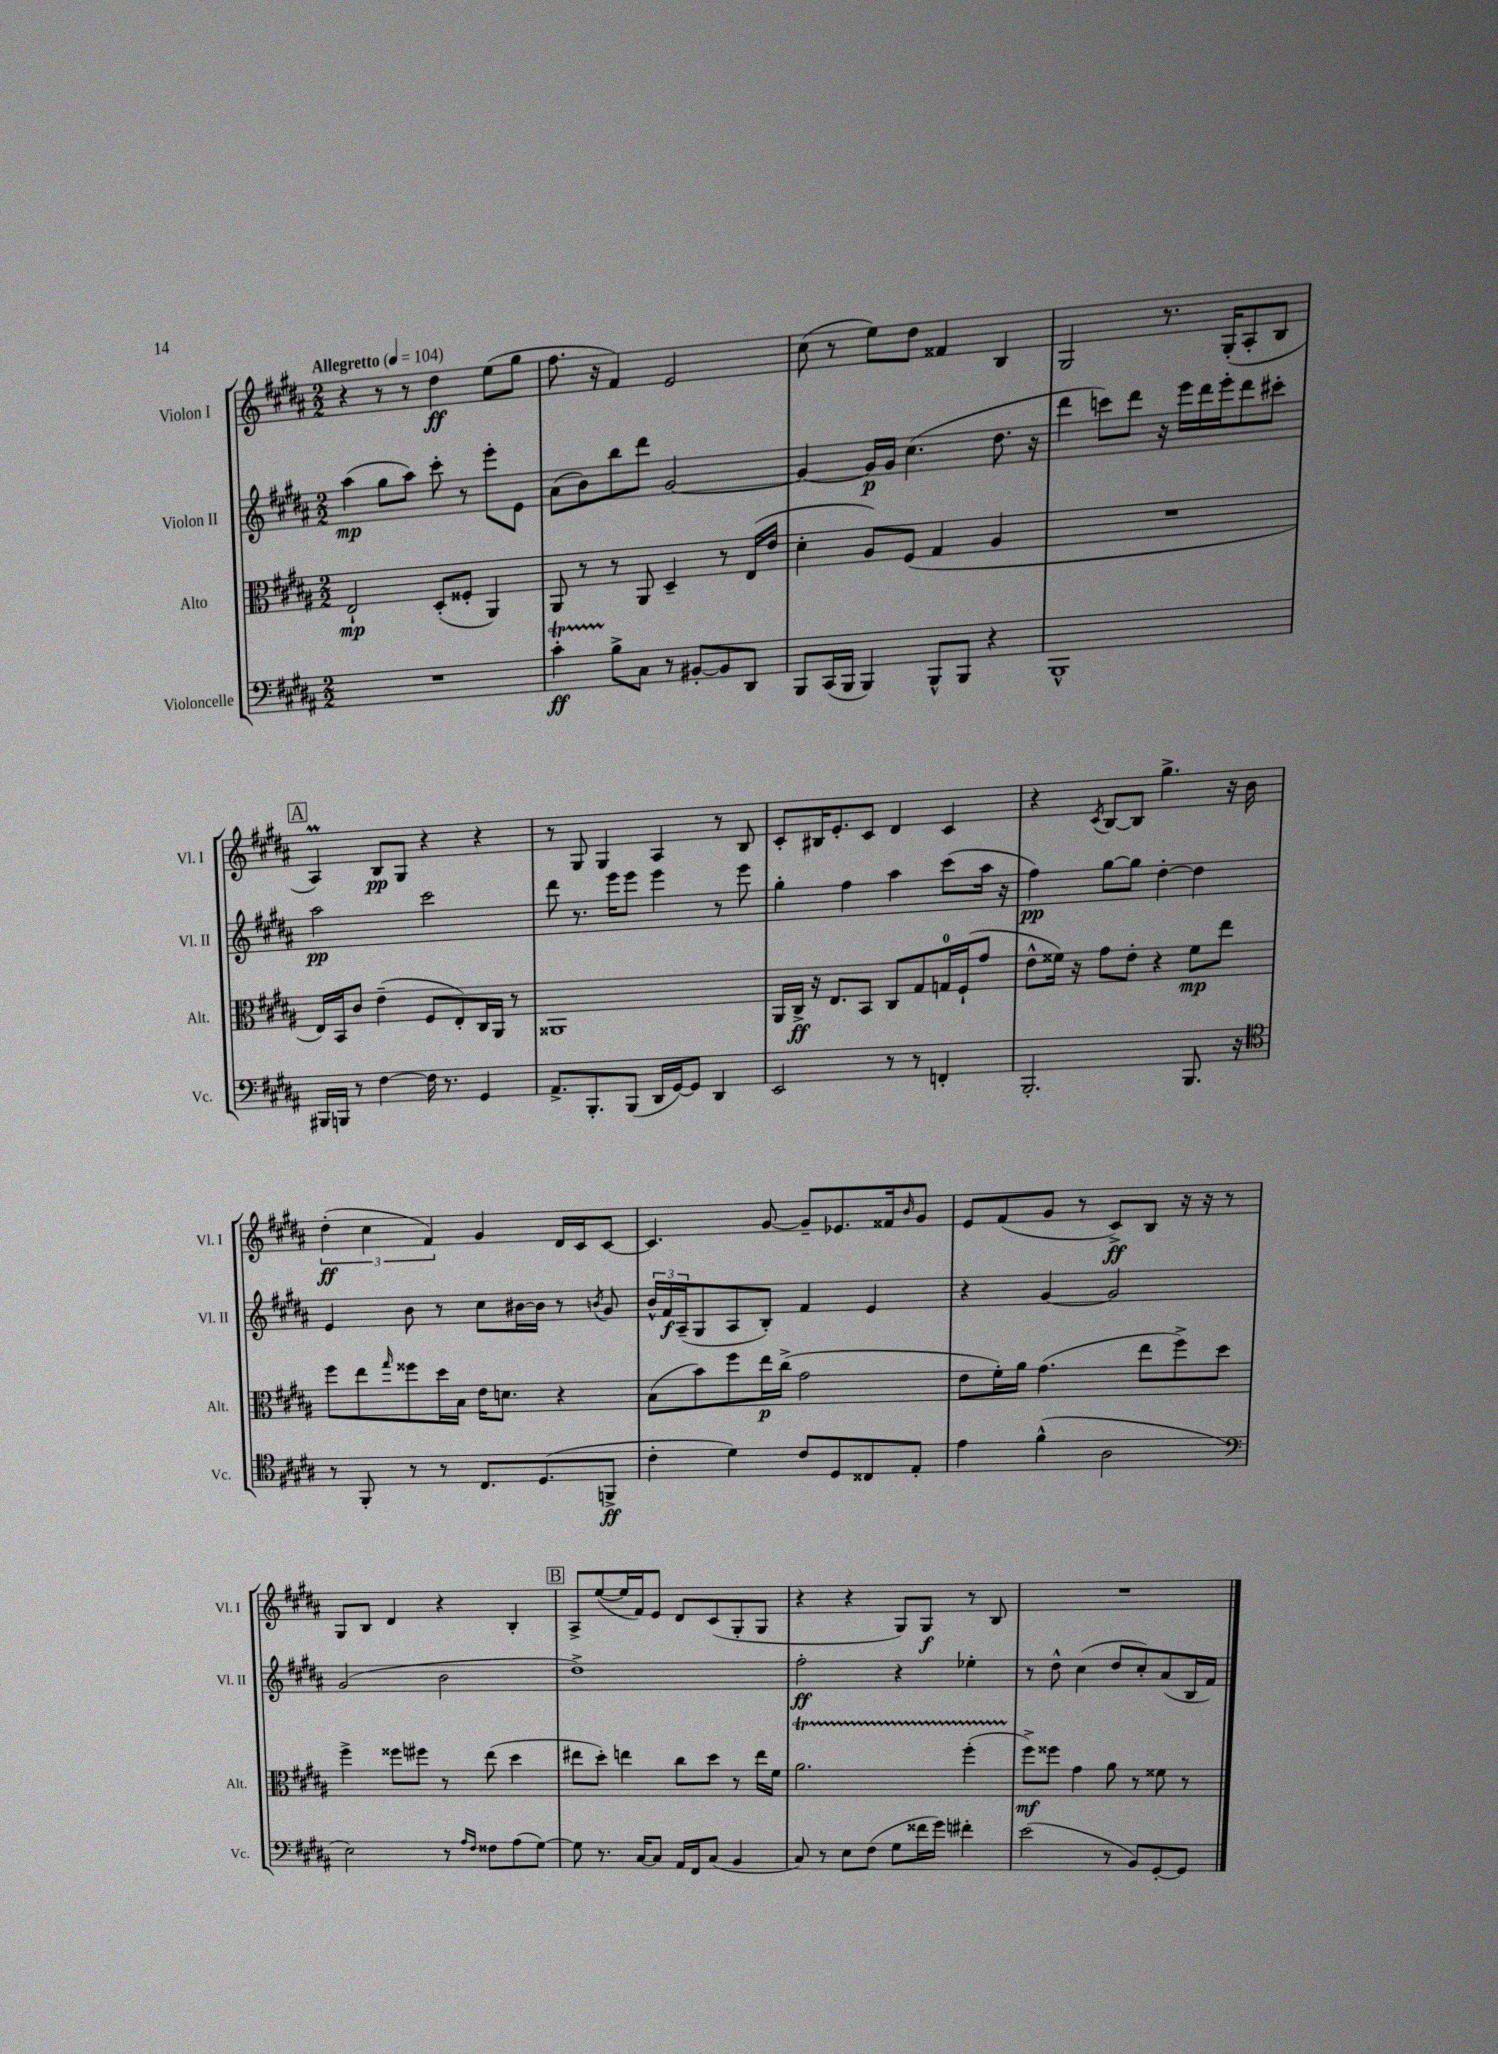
<<
\new StaffGroup <<
\new Staff = "s0" \with { instrumentName = "Violon I" shortInstrumentName = "Vl. I" } {
    \clef treble \key b \major \numericTimeSignature \time 2/2 \tempo "Allegretto" 4 = 104
    r4 r8 r8 dis''4\ff e''8( gis''8 |
    fis''8. r16 fis'4) e'2 |
    cis''8( r8 e''8) dis''8 fisis'4 b4 |
    gis2 r8. gis16-.( ais8-. b8 |
    \mark \markup { \box "A" } ais4\prall) b8\pp gis8 r4 r4 |
    r8 gis8 gis4 ais4 r8 b8 |
    cis'8-. bis16 e'8.-. cis'8 dis'4 cis'4 |
    r4 \acciaccatura { cis'8 } b8~ b8 gis''4.-> r16 b'16 |
    \tuplet 3/2 { dis''4-.\ff( cis''4 fis'4) } gis'4 dis'16 cis'16 cis'8~ |
    cis'4. gis'8~ gis'8-- ees'8. fisis'16 \grace { b'16 } gis'8 |
    e'8 fis'8( gis'8 r8 cis'8->\ff) b8 r16 r16 r8 |
    gis8 b8 dis'4 r4 b4-. |
    \mark \markup { \box "B" } ais8-> e''8~( e''16 fis'16) e'8 dis'8 cis'8( gis8-. gis8 |
    r4 r4 gis8) gis8\f r8 b8 |
    R1 \bar "|." |
}
\new Staff = "s1" \with { instrumentName = "Violon II" shortInstrumentName = "Vl. II" } {
    \clef treble \key b \major \numericTimeSignature \time 2/2
    ais''4\mp( gis''8 ais''8) cis'''8-. r8 e'''8-. e'8 |
    ais'8( b'8) b''8 dis'''8 gis'2~ |
    gis'4~ gis'16\p gis'16 cis''4.( dis''8. r16 |
    dis'''4 c'''8) dis'''8 r16 e'''16 dis'''16 e'''16-. dis'''8 cis'''8-. |
    \mark \markup { \box "A" } ais''2\pp cis'''2 |
    dis'''8 r8. e'''16 e'''8 e'''4 r8 e'''8 |
    gis''4-. fis''4 ais''4 cis'''8( ais''16 r16 |
    fis''4\pp) gis''8~ gis''8 dis''4~-. dis''4 |
    e'4 b'8 r8 cis''8 bis'16~ bis'16 r8 \acciaccatura { b'8 } gis'8 |
    \tuplet 3/2 { b'16-^ fis'16\f ais16--( } gis8 ais8 b8-.) fis'4 e'4 |
    r4 gis'4~ gis'2 |
    gis'2( b'2 |
    \mark \markup { \box "B" } dis''1->) |
    fis''2-.\ff r4 ees''4-. |
    r8 dis''8-^ cis''4( dis''8 cis''8-.) ais'8( b16 fis'16) \bar "|." |
}
\new Staff = "s2" \with { instrumentName = "Alto" shortInstrumentName = "Alt." } {
    \clef alto \key b \major \numericTimeSignature \time 2/2
    e2-!\mp dis8-.( fisis8-. ais,4) |
    ais,8 r8 r8 ais,8 dis4-- r8 e16( e'16 |
    dis'4-. ais8) fis8( gis4 ais4 |
    R1 |
    \mark \markup { \box "A" } e16) b,16 cis'8 e'4--( fis8 e8-.) cis16 ais,16 r8 |
    aisis,1 |
    ais,16 cis16->\ff r16 e8. b,8 cis8 gis8 g16-0 fis16-!( gis'8 |
    e'8-^ fisis'16) r16 gis'8 e'8-. r4 fisis'8\mp e''8 |
    fis''8 e''8 \grace { gis''16 } fisis''8 dis''16 b16 e'16 d'8. r4 |
    b8( b'8) fis''8 e''16\p cis''16->( gis'2 |
    e'8 fis'16-.) ais'16 gis'4.( e''8 fis''8->) dis''8 |
    fis''4-> fisis''8 fis''8 r8 e''8( dis''4 |
    \mark \markup { \box "B" } eis''8 dis''8-.) e''4 cis''8 dis''8 r8 e''16 fis'16 |
    ais'2.\startTrillSpan fis''4-.( |
    fis''8->\stopTrillSpan\mf) fisis''8 gis'4 ais'8 r8 fisis'8 r8 \bar "|." |
}
\new Staff = "s3" \with { instrumentName = "Violoncelle" shortInstrumentName = "Vc." } {
    \clef bass \key b \major \numericTimeSignature \time 2/2
    R1 |
    cis'4-.\startTrillSpan\ff b8->\stopTrillSpan cis8 r8 bis,8~-. bis,8 dis,8 |
    b,,8 cis,16( b,,16 b,,4) b,,8-^ b,,8 r4 |
    b,,1-^ |
    \mark \markup { \box "A" } bis,,16 b,,16 r8 fis4~ fis16 r8. gis,4 |
    ais,8.-> b,,8.-. b,,8( dis,16 gis,16~) gis,8 dis,4 |
    e,2 r8 r8 f,4-. |
    b,,2.-. b,,8. r16 |
    \clef tenor r8 fis,8-. r8 r8 cis8. dis8.( f,8->\ff |
    cis'4-. dis'4) cis'8 dis8 cisis8 e8-. |
    e'4 fis'4-^( ais2 |
    \clef bass e2) r8 \grace { ais16 fis16 } fisis8 ais8( gis8~) |
    \mark \markup { \box "B" } gis8 r8. cis16~ cis8 ais,16 fis,16 cis8( b,4 |
    cis8) r8 e8 fis8( gis8 fisis'16 gis'16) fis'4-. |
    e'2( r8 b,8) gis,8~-. gis,8 \bar "|." |
}
>>
>>
\layout { \context { \Score \remove "Bar_number_engraver" } }
